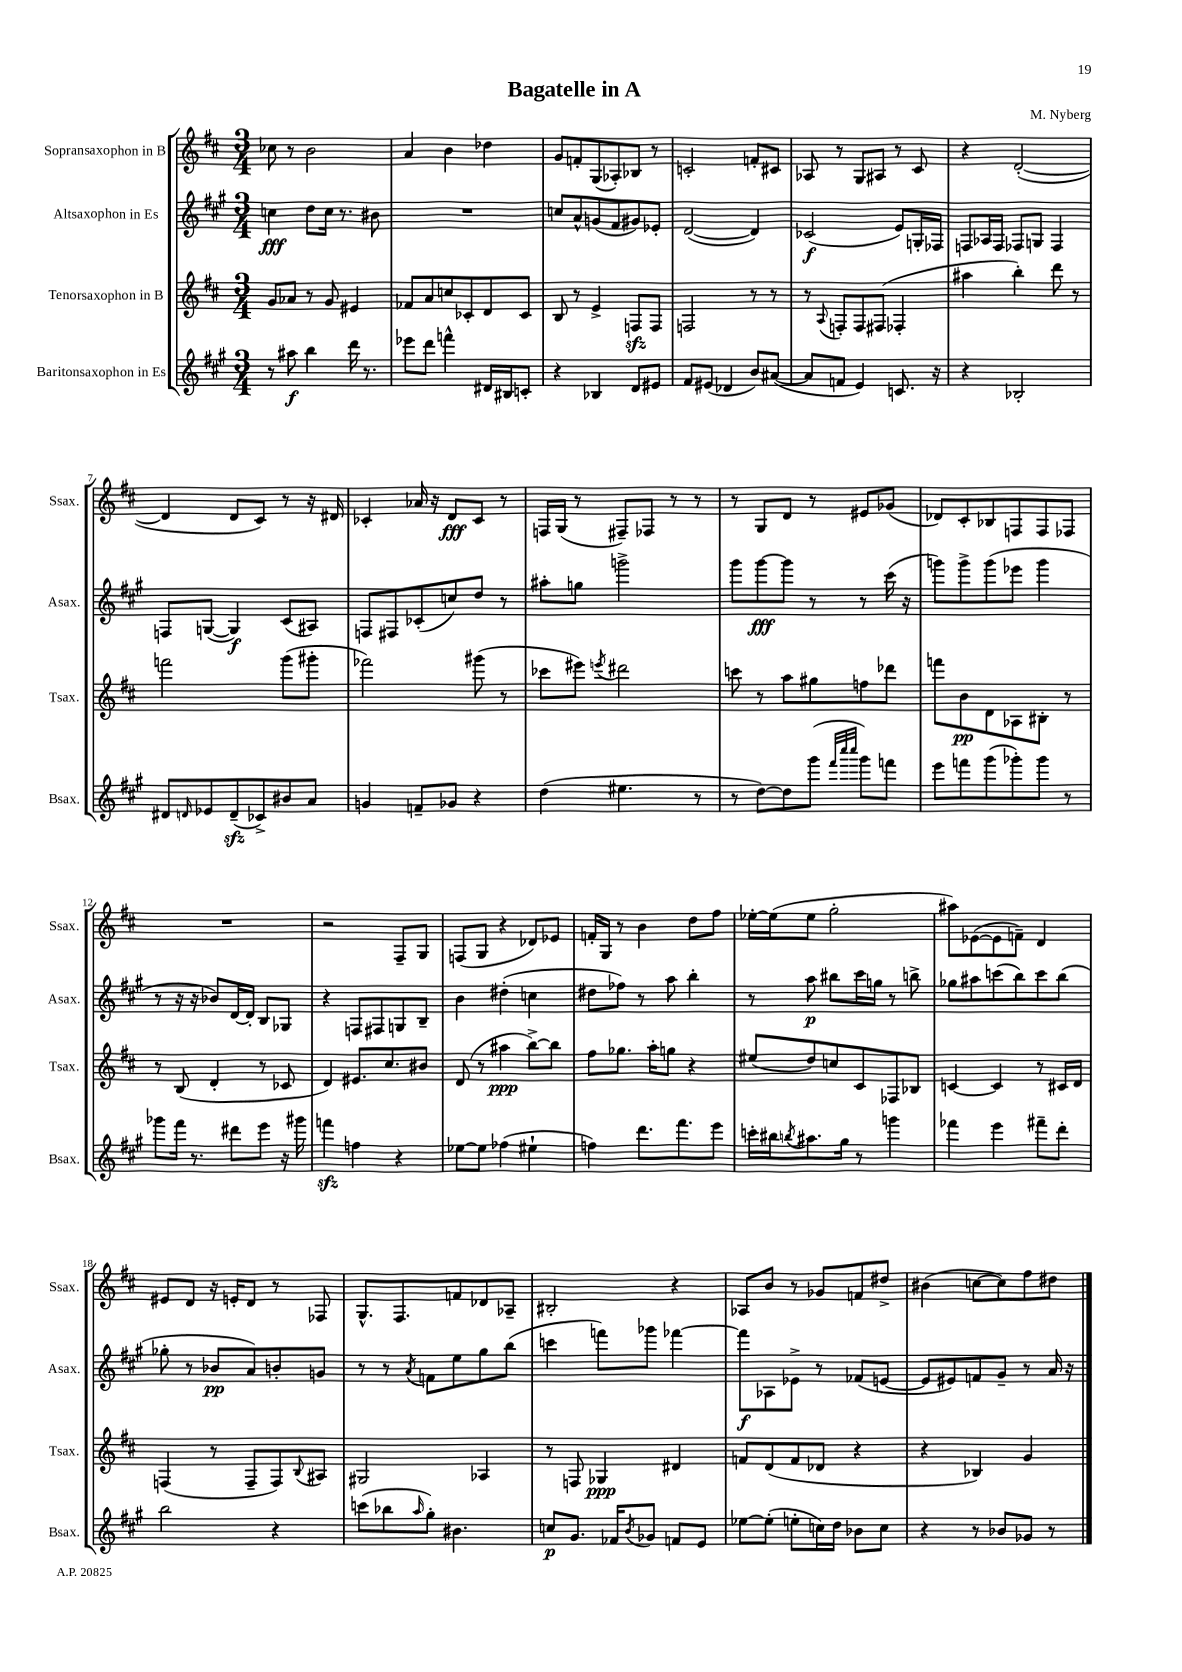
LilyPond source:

\header { title = "Bagatelle in A" composer = "M. Nyberg" }
<<
\new StaffGroup <<
\new Staff = "s0" \with { instrumentName = "Sopransaxophon in B" shortInstrumentName = "Ssax." } {
    \clef treble \key d \major \numericTimeSignature \time 3/4
    ces''8 r8 b'2 |
    a'4 b'4 des''4 |
    g'8 f'8-. g8( aes8-.) bes8 r8 |
    c'2-. f'8-. cis'8 |
    aes8 r8 g8 ais8 r8 cis'8 |
    r4 d'2~-.( |
    d'4 d'8 cis'8) r8 r16 dis'16 |
    ces'4-. aes'16 r16 d'8\fff ces'8 r8 |
    f16 g16( r8 fis8--) fes8 r8 r8 |
    r8 g8 d'8 r8 eis'8 ges'8( |
    des'8) cis'8-. bes8 f8 f8 fes8 |
    R2. |
    r2 fis8-- g8 |
    f8( g8 r4 des'8) ees'8 |
    f'16-. g16 r8 b'4 d''8 fis''8 |
    ees''16~-. ees''16( ees''8 g''2-. |
    ais''8) ees'8~( ees'8 f'8--) d'4 |
    eis'8 d'8 r16 e'16-. d'8 r8 fes8 |
    g8.-^ fis8. f'8 des'8 aes8-- |
    bis2-. r4 |
    aes8 b'8 r8 ges'8 f'8 dis''8-> |
    bis'4( c''8~ c''8) fis''8 dis''8 \bar "|." |
}
\new Staff = "s1" \with { instrumentName = "Altsaxophon in Es" shortInstrumentName = "Asax." } {
    \clef treble \key a \major \numericTimeSignature \time 3/4
    c''4\fff d''8 c''16 r8. bis'8 |
    R2. |
    c''8 a'8-^ g'8( fis'8 gis'8) ees'8-. |
    d'2~( d'4) |
    ces'2\f( e'8) g16-. fes16 |
    f8 aes16 f16 fes8 g8 fes4 |
    f8 g8~( g4\f) cis'8( ais8) |
    f8 fis8 ces'8-.( c''8) d''8 r8 |
    ais''8-. g''8 g'''2-> |
    gis'''8 gis'''8~\fff gis'''8 r8 r8 cis'''16( r16 |
    g'''8) g'''8-> g'''8( ees'''8 g'''4 |
    r8 r16 r16 bes'8) d'16~ d'16-. b8 ges8 |
    r4 f8 fis8 g8 b8-- |
    b'4 dis''4-.( c''4 |
    dis''8 fes''8) r8 a''8 b''4-. |
    r8 a''8\p bis''8 cis'''16 g''16 r8 b''8-> |
    ges''8 ais''8 c'''8( b''8) c'''8 b''8( |
    ges''8-. r8 bes'8\pp a'8) b'8-. g'8 |
    r8 r8 \acciaccatura { a'8 } f'8 e''8 gis''8 b''8( |
    c'''4 f'''8) ges'''8 fes'''4~ |
    fes'''8\f aes8 ees'8-> r8 fes'8( e'8~ |
    e'8 eis'8) f'8 gis'8-- r8 a'16 r16 \bar "|." |
}
\new Staff = "s2" \with { instrumentName = "Tenorsaxophon in B" shortInstrumentName = "Tsax." } {
    \clef treble \key d \major \numericTimeSignature \time 3/4
    g'8 aes'8 r8 g'8 eis'4 |
    fes'8 a'8 c''8 ces'8-. d'8 ces'8 |
    b8 r8 e'4-> f8\sfz f8 |
    f2 r8 r8 |
    r8 \appoggiatura { a8 } f8-. f8 fis8( fes4-. |
    ais''4 b''4-.) d'''8 r8 |
    f'''2 g'''8( gis'''8-. |
    fes'''2) gis'''8( r8 |
    ces'''8 eis'''8) \acciaccatura { e'''8 } dis'''2 |
    c'''8 r8 a''8 gis''8 f''8 des'''8 |
    f'''8 b'8\pp d'8 aes8 bis8-. r8 |
    r8 b8( d'4-. r8 ces'8 |
    d'4) eis'8. cis''8. bis'8 |
    d'8( r8 ais''4\ppp b''8~->) b''8 |
    fis''8 ges''8. a''16-. g''8 r4 |
    eis''8( d''8) c''8 cis'8 fes8 bes8 |
    c'4~ c'4 r8 cis'16 d'16 |
    f4( r8 f8-- f8) \appoggiatura { b8 } ais8 |
    gis2 aes4 |
    r8 f8 ges4\ppp dis'4 |
    f'8 d'8( f'8 des'8 r4 |
    r4 bes4) g'4 \bar "|." |
}
\new Staff = "s3" \with { instrumentName = "Baritonsaxophon in Es" shortInstrumentName = "Bsax." } {
    \clef treble \key a \major \numericTimeSignature \time 3/4
    r8 ais''8\f b''4 d'''16 r8. |
    ees'''8 d'''8 f'''4-^ dis'16 bis16 c'8-. |
    r4 bes4 d'8 eis'8 |
    fis'8 eis'8( des'4 b'8) ais'8~( |
    ais'8 f'8 e'4) c'8. r16 |
    r4 bes2-. |
    dis'8 \grace { d'16 } ees'8 d'8--\sfz( ces'8->) bis'8 a'8 |
    g'4 f'8-- ges'8 r4 |
    d''4( eis''4. r8 |
    r8 d''8~) d''8 gis'''8( \grace { fis'''32 cis''''32 cis''''32 } gis'''8) f'''8 |
    e'''8 f'''8 gis'''8( ges'''8-.) ges'''8 r8 |
    ges'''8 fis'''16 r8. dis'''8 e'''8 r16 gis'''16 |
    f'''4\sfz f''4 r4 |
    ees''8~ ees''8 fes''4( eis''4-! |
    f''4) d'''8. fis'''8. e'''8 |
    c'''16-. bis''16 \acciaccatura { b''8 } ais''8. gis''16 r8 g'''4 |
    fes'''4 e'''4 fis'''8-- d'''8-. |
    b''2 r4 |
    c'''8( bes''8 \grace { a''16 } gis''8-.) bis'4. |
    c''8\p gis'8. fes'16 \acciaccatura { b'8 } ges'8 f'8 e'8 |
    ees''8~ ees''8-.( e''8-. c''16) d''16 bes'8 c''8 |
    r4 r8 bes'8 ges'8 r8 \bar "|." |
}
>>
>>
